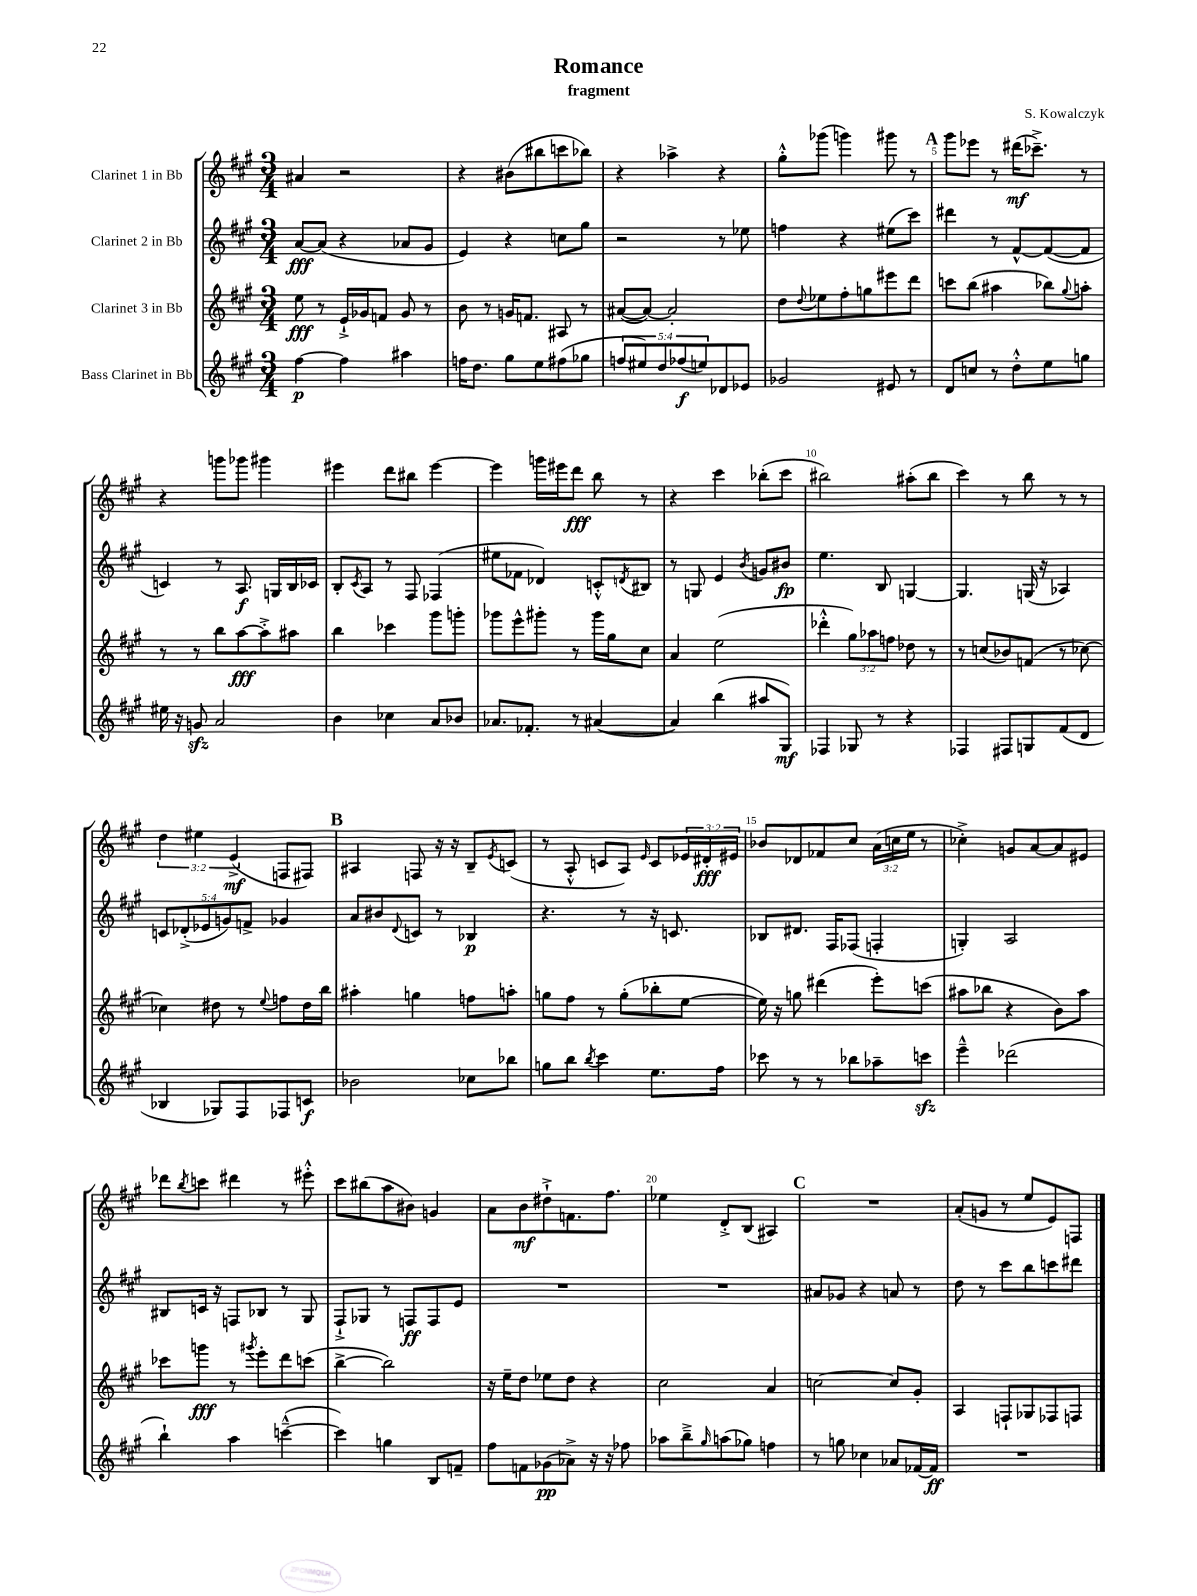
\header { title = "Romance" composer = "S. Kowalczyk" subtitle = "fragment" }
<<
\new StaffGroup <<
\new Staff = "s0" \with { instrumentName = "Clarinet 1 in Bb" } {
    \clef treble \key a \major \numericTimeSignature \time 3/4 \override Staff.TupletNumber.text = #tuplet-number::calc-fraction-text
    ais'4 r2 |
    r4 bis'8( bis''8 c'''8 bes''8) |
    r4 aes''4-> r4 |
    gis''8-.-^ ges'''8( g'''4) gis'''8 r8 |
    \mark \markup { \bold "A" } gis'''8 ees'''8 r8 dis'''16\mf( ces'''8.--->) r8 |
    r4 g'''8 ges'''8 gis'''4 |
    eis'''4 d'''8 bis''8 eis'''4~ |
    eis'''4 g'''16 eis'''16 d'''8\fff b''8 r8 |
    r4 cis'''4 bes''8-.( cis'''8 |
    bis''2) ais''8-.( bis''8 |
    cis'''4) r8 b''8 r8 r8 |
    \tuplet 3/2 { d''4 eis''4 e'4->\mf( } f8 fis8) |
    \mark \markup { \bold "B" } ais4 f8 r16 r16 b8-- \acciaccatura { e'8 } c'8( |
    r8 a8-.-^ c'8 a8) \grace { e'16 } c'8 \tuplet 3/2 { ees'16 dis'16-.\fff eis'16 } |
    bes'8 des'8 fes'8 cis''8 \tuplet 3/2 { a'16( c''16 e''16 } r8 |
    ces''4-.->) g'8 a'8~ a'8 eis'8 |
    des'''8 \acciaccatura { b''8 } c'''8 dis'''4 r8 eis'''8-.-^ |
    cis'''8 bis''8( a''8 bis'8) g'4 |
    a'8 b'8\mf dis''8-!-> f'8. fis''8. |
    ees''4 d'8-.-> b8( ais4) |
    \mark \markup { \bold "C" } R2. |
    a'8-.( g'8 r8 e''8 e'8) f8 \bar "|." |
}
\new Staff = "s1" \with { instrumentName = "Clarinet 2 in Bb" } {
    \clef treble \key a \major \numericTimeSignature \time 3/4 \override Staff.TupletNumber.text = #tuplet-number::calc-fraction-text
    a'8~\fff a'8( r4 aes'8 gis'8 |
    e'4) r4 c''8 gis''8 |
    r2 r8 ees''8 |
    f''4 r4 eis''8( cis'''8) |
    \mark \markup { \bold "A" } dis'''4 r8 fis'8~-^ fis'8~( fis'8 |
    c'4) r8 a8.\f g16 b16 ces'16 |
    b8-. \acciaccatura { cis'8 } a8 r8 fis8 fes4( |
    eis''8 fes'8 des'4) c'8-.-^ \acciaccatura { d'8 } bis8 |
    r8 g8 e'4 \acciaccatura { b'8 } g'8 bis'8\fp |
    e''4. b8 g4~ |
    g4. g16( r16 aes4) |
    \tuplet 5/4 { c'8 des'8-.->( ees'8 g'8) f'8-> } ges'4 |
    \mark \markup { \bold "B" } a'8 bis'8 \appoggiatura { d'8 } c'8 r8 bes4\p |
    r4. r8 r16 c'8. |
    bes8 dis'8. fis16 fes8( f4-. |
    g4-.) a2 |
    bis8 c'16 r16 f8 bes8 r8 gis8 |
    fis8-!-> ges8 r8 f8\ff f8 e'8 |
    R2. |
    R2. |
    \mark \markup { \bold "C" } ais'8 ges'8 r4 a'8 r8 |
    d''8 r8 cis'''8 b''8 c'''8 dis'''8 \bar "|." |
}
\new Staff = "s2" \with { instrumentName = "Clarinet 3 in Bb" } {
    \clef treble \key a \major \numericTimeSignature \time 3/4 \override Staff.TupletNumber.text = #tuplet-number::calc-fraction-text
    e''8\fff r8 e'16-!-> ges'16 f'8 ges'8 r8 |
    b'8 r8 g'16 f'8. ais8 r8 |
    ais'8~( ais'8~) ais'2-. |
    d''8 \appoggiatura { d''8 } ees''8 fis''8-. g''8 eis'''8 d'''8 |
    \mark \markup { \bold "A" } c'''8 b''8( ais''4 bes''8) \appoggiatura { gis''8 } a''8-. |
    r8 r8 b''8 a''8~\fff a''8-.-> ais''8 |
    b''4 ces'''4 gis'''8 g'''8-. |
    ges'''8 e'''8-^ gis'''8-. r8 gis'''16 gis''16 cis''8 |
    a'4 e''2( |
    des'''4-.-^ \tuplet 3/2 { gis''8) aes''8 f''8 } des''8 r8 |
    r8 c''8( bes'8) f'8( r8 ces''8~) |
    ces''4 dis''8 r8 \appoggiatura { e''8 } f''8 dis''16 b''16 |
    \mark \markup { \bold "B" } ais''4-. g''4 f''8 a''8-. |
    g''8 fis''8 r8 g''8-.( bes''8-. e''8~ |
    e''16) r16 g''8 dis'''4( e'''8-.) c'''8( |
    ais''8 bes''8 r4 b'8) ais''8 |
    ces'''8 g'''8\fff r8 \acciaccatura { gis'''8 } e'''8-. d'''8 c'''8( |
    b''4~-> b''2) |
    r16 e''16-- d''8 ees''8 d''8 r4 |
    cis''2 a'4 |
    \mark \markup { \bold "C" } c''2~ c''8 gis'8-. |
    a4 f8-! ges8 fes8 f8 \bar "|." |
}
\new Staff = "s3" \with { instrumentName = "Bass Clarinet in Bb" } {
    \clef treble \key a \major \numericTimeSignature \time 3/4 \override Staff.TupletNumber.text = #tuplet-number::calc-fraction-text
    fis''4~\p fis''4 ais''4 |
    f''16 d''8. gis''8 e''8 fis''8( ges''8 |
    \tuplet 5/4 { f''8 eis''8) d''8 fes''8\f( e''8) } des'8 ees'8 |
    ges'2 eis'8 r8 |
    \mark \markup { \bold "A" } d'8 c''8 r8 d''8-.-^ e''8 g''8 |
    eis''16 r16 g'8\sfz a'2 |
    b'4 ces''4 a'8 bes'8 |
    aes'8. fes'8.-. r8 ais'4~( |
    ais'4) b''4( ais''8 gis8\mf) |
    fes4 ges8 r8 r4 |
    fes4 fis8 g8 fis'8( d'8 |
    bes4 ges8) fis8 fes8 c'8\f |
    \mark \markup { \bold "B" } bes'2 ces''8 bes''8 |
    g''8 b''8 \acciaccatura { b''8 } cis'''4 e''8. fis''16 |
    ces'''8 r8 r8 bes''8 aes''8-- c'''8\sfz |
    e'''4---^ des'''2( |
    b''4-!) a''4 c'''4~---^( |
    c'''4) g''4 b8 f'8-- |
    fis''8 f'8 ges'8\pp( aes'8->) r16 r16 fes''8 |
    aes''8 b''8---> \grace { gis''16 } a''8( ges''8) f''4 |
    \mark \markup { \bold "C" } r8 g''8 ces''4 aes'8 fes'16~ fes'16\ff |
    R2. \bar "|." |
}
>>
>>
\layout { \context { \Score \override BarNumber.break-visibility = ##(#f #t #t) barNumberVisibility = #(every-nth-bar-number-visible 5) } }
